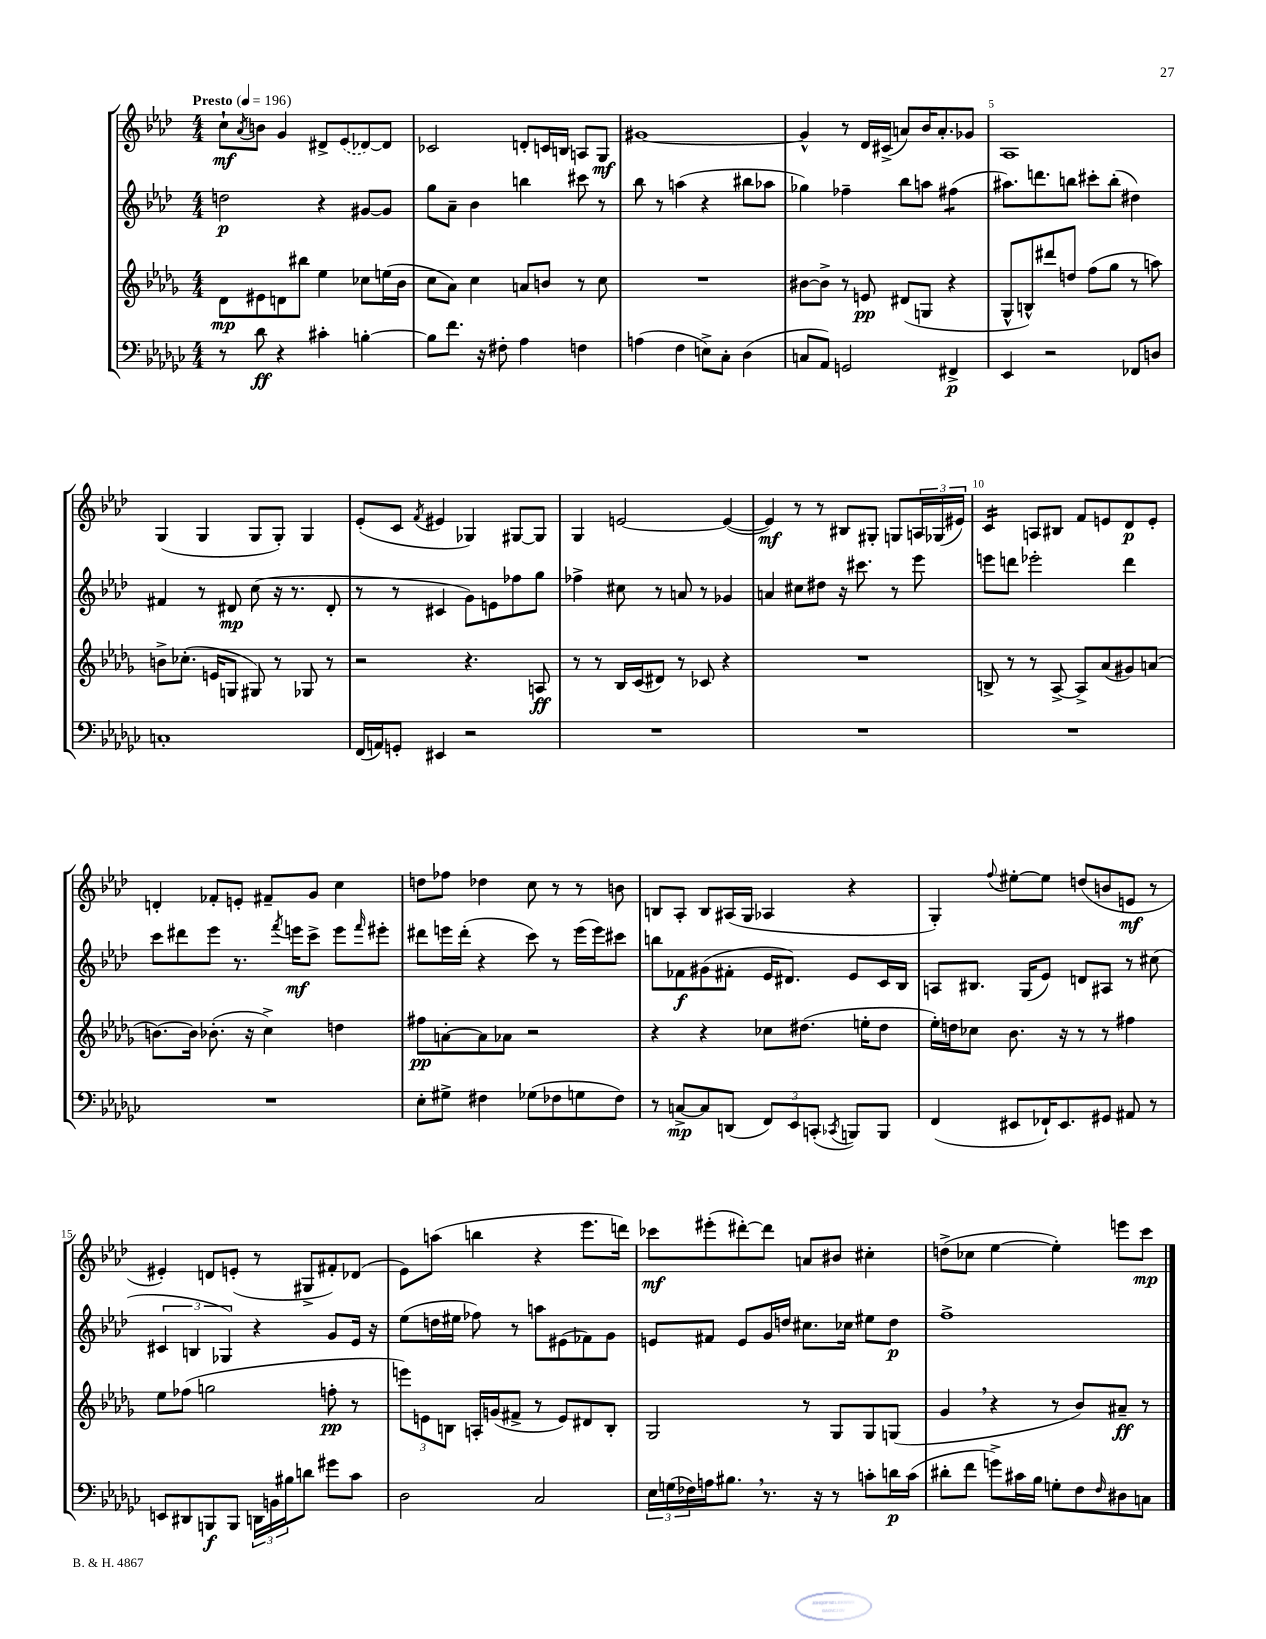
<<
\new StaffGroup <<
\new Staff = "s0" {
    \clef treble \key aes \major \numericTimeSignature \time 4/4 \tempo "Presto" 4 = 196
    c''8-!\mf \acciaccatura { aes'8 } b'8 g'4 dis'8-> \once \slurDashed ees'8( des'8~) des'8 |
    ces'2 d'8-. c'16 b16 a8 g8\mf |
    gis'1~ |
    gis'4-^ r8 des'16 cis'16->( a'8) bes'16 a'8.-. ges'8 |
    aes1 |
    g4( g4 g8 g8-.) g4 |
    ees'8-.( c'8 \acciaccatura { f'8 } eis'4 ges4) gis8~ gis8 |
    g4 e'2~ e'4~( |
    e'4\mf) r8 r8 bis8 gis8-. g8 \tuplet 3/2 { a16 ges16( eis'16) } |
    c'4:16 a8 bis8 f'8 e'8 des'8\p e'8-. |
    d'4-. fes'8-. e'8-. fis'8-- g'8 c''4 |
    d''8 fes''8 des''4 c''8 r8 r8 b'8 |
    b8 aes8-. b8 ais16( g16 aes4 r4 |
    g4-.) \appoggiatura { f''8 } eis''8~-. eis''8 d''8( b'8 e'8\mf r8 |
    eis'4-.) d'8 e'8-.( r8 gis8-> fis'8-.) des'8( |
    ees'8) a''8( b''4 r4 ees'''8. d'''16) |
    ces'''8\mf eis'''8-.( dis'''8~-.) dis'''8 a'8 bis'8 cis''4-. |
    d''8->( ces''8 ees''4~ ees''4-.) e'''8 c'''8\mp \bar "|." |
}
\new Staff = "s1" {
    \clef treble \key aes \major \numericTimeSignature \time 4/4
    d''2\p r4 gis'8~ gis'8 |
    g''8 aes'8-- bes'4 b''4 cis'''8 r8 |
    bes''8 r8 a''4( r4 bis''8 aes''8 |
    ges''4) fes''4-- bes''8 a''8 fis''4:8( |
    ais''8.) d'''8. b''8 cis'''8-. b''8-.( dis''4) |
    fis'4 r8 dis'8\mp c''8( r16 r8. dis'8-. |
    r8 r8 cis'4 g'8) e'8 fes''8 g''8 |
    fes''4-> cis''8 r8 a'8 r8 ges'4 |
    a'4 cis''8 dis''8 r16 cis'''8. r8 ees'''8 |
    e'''8 d'''8 ees'''2-. d'''4 |
    c'''8 dis'''8 ees'''8 r8. \acciaccatura { f'''8 } e'''16\mf c'''8-> e'''8 \grace { f'''16 } eis'''8-. |
    dis'''8 e'''16 dis'''16-.( r4 c'''8) r8 e'''16( e'''16) cis'''8 |
    b''8 fes'8\f gis'8( fis'8-. ees'16 dis'8.) ees'8 c'16 bes16 |
    a8 bis8. g16( ees'8) d'8 ais8 r8 cis''8( |
    \tuplet 3/2 { cis'4 b4 ges4) } r4 g'8 ees'16 r16 |
    ees''8( d''16 eis''16 fes''8) r8 a''8 eis'8( fes'8) g'8 |
    e'8 fis'8 e'8 g'16 d''16 cis''8. ces''16 eis''8 d''8\p |
    f''1-> \bar "|." |
}
\new Staff = "s2" {
    \clef treble \key des \major \numericTimeSignature \time 4/4
    des'8\mp eis'8 d'8 bis''8 ees''4 ces''8 e''16( bes'16 |
    c''8 aes'8) c''4 a'8 b'8 r8 c''8 |
    R1 |
    bis'8~ bis'8-> r8 e'8\pp dis'8( g8 r4 |
    ges8-^ b8-^) dis'''8 d''8 f''8( ges''8 r8 a''8) |
    b'8-> ces''8.-.( e'16 g8 gis8) r8 ges8 r8 |
    r2 r4. a8\ff |
    r8 r8 bes16 c'16( dis'8) r8 ces'8 r4 |
    R1 |
    b8-> r8 r8 aes8~-> aes8-> aes'8( gis'8) a'8( |
    b'8.~) b'16 bes'8.-.( r16 c''4->) d''4 |
    fis''8\pp a'8~-. a'8 aes'8 r2 |
    r4 r4 ces''8 dis''8.( e''16-. dis''8 |
    ees''16-.) d''16 ces''8 bes'8. r16 r8 r8 fis''4 |
    ees''8 fes''8( g''2 f''8-.\pp r8 |
    \tuplet 3/2 { e'''8) e'8 b8 } a16-. g'16( fis'8-> r8 e'8) dis'8 b8-. |
    ges2 r8 ges8 ges8 g8( |
    ges'4 \breathe r4 r8 bes'8) ais'8--\ff r8 \bar "|." |
}
\new Staff = "s3" {
    \clef bass \key ges \major \numericTimeSignature \time 4/4
    r8 des'8\ff r4 cis'4-. b4~-. |
    b8 f'8. r16 fis8-. aes4 f4 |
    a4( f4 e8->) ces8-. des4( |
    c8 aes,8) g,2 fis,4->\p |
    ees,4 r2 fes,8 d8 |
    c1-. |
    f,16( a,16) g,8-. eis,4 r2 |
    R1 |
    R1 |
    R1 |
    R1 |
    ees8-. gis8-> fis4 ges8( fes8 g8 fes8) |
    r8 c8~->\mp c8 d,8( \tuplet 3/2 { f,8) ees,8 c,8-.( } \acciaccatura { ces,8 } b,,8) b,,8 |
    f,4( eis,8 fes,16-!) eis,8. gis,8 ais,8 r8 |
    e,8 dis,8 b,,8\f b,,8 \tuplet 3/2 { d,16 b,16 bis16 } d'8 gis'8 ces'8 |
    des2 ces2 |
    \tuplet 3/2 { ees16 g16( fes16) } a16 bis8. \breathe r8. r16 r8 c'8-. d'16\p c'16( |
    dis'8-. f'8 g'8->) cis'16 bes16 g8-. f8 \grace { f16 } dis8 c8 \bar "|." |
}
>>
>>
\layout { \context { \Score \override BarNumber.break-visibility = ##(#f #t #t) barNumberVisibility = #(every-nth-bar-number-visible 5) } }
